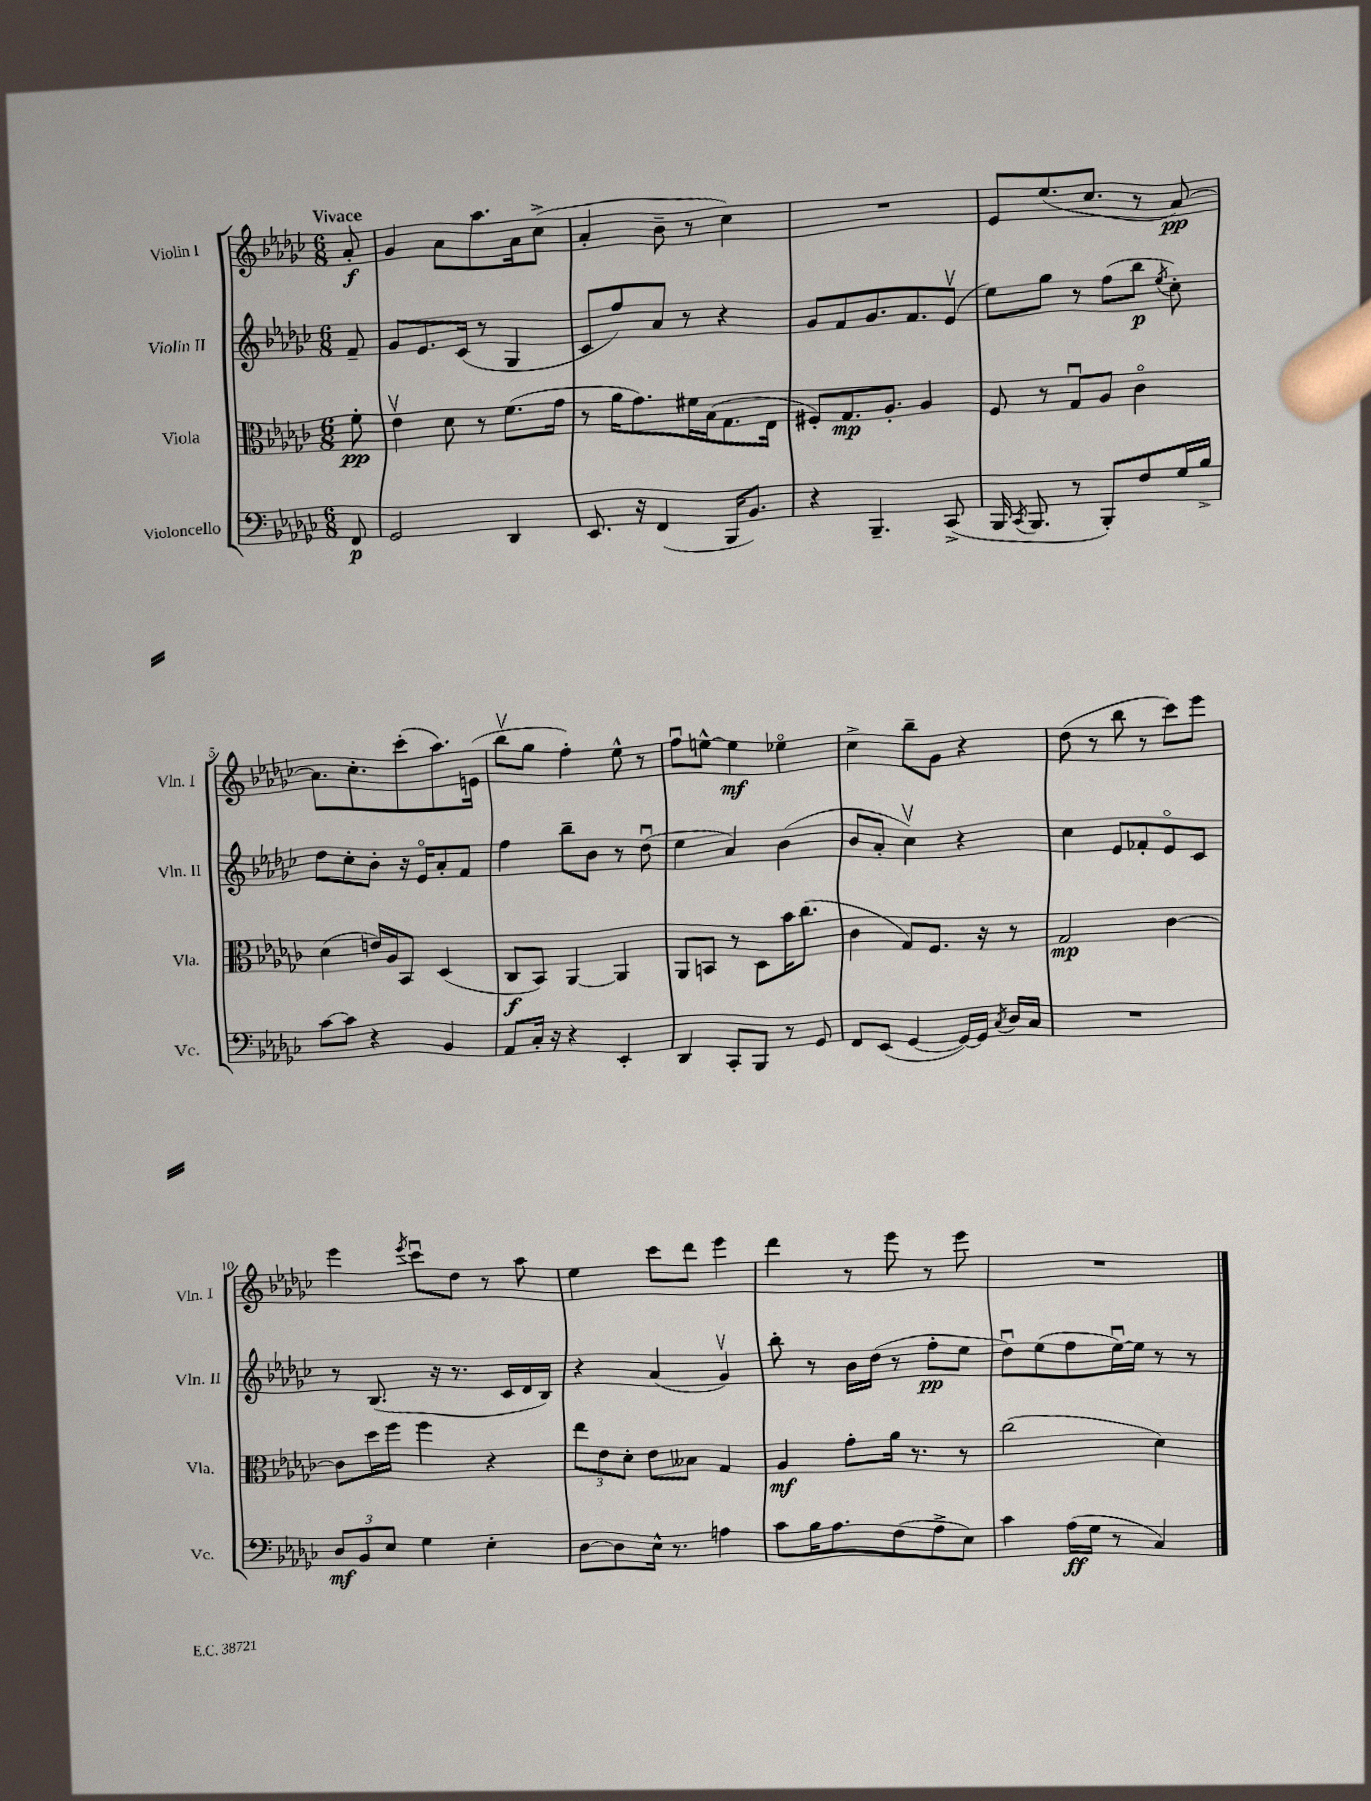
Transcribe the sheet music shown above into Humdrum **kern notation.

**kern	**dynam	**kern	**dynam	**kern	**dynam	**kern	**dynam
*part4	*part4	*part3	*part3	*part2	*part2	*part1	*part1
*staff4	*staff4	*staff3	*staff3	*staff2	*staff2	*staff1	*staff1
*I"Violoncello	*	*I"Viola	*	*I"Violin II	*	*I"Violin I	*
*I'Vc.	*	*I'Vla.	*	*I'Vln. II	*	*I'Vln. I	*
*clefF4	*	*clefC3	*	*clefG2	*	*clefG2	*
*k[b-e-a-d-g-c-]	*	*k[b-e-a-d-g-c-]	*	*k[b-e-a-d-g-c-]	*	*k[b-e-a-d-g-c-]	*
*M6/8	*	*M6/8	*	*M6/8	*	*M6/8	*
=	=	=	=	=	=	=	=
!	!	!	!	!	!	!LO:TX:a:B:t=Vivace	!
8FF/	p	8f'\	pp	8f~/	.	8a-'/	f
=1	=1	=1	=1	=1	=1	=1	=1
2GG-/	.	4e-v\	.	8g-/L	.	4g-/	.
.	.	.	.	8.e-/	.	.	.
.	.	8d-\	.	.	.	8a-\L	.
.	.	.	.	(16c-/Jk	.	.	.
.	.	8r	.	8r	.	8.aa-\	.
4DD-/	.	(8.f\L	.	4G-/	.	.	.
.	.	.	.	.	.	16a-\k	.
.	.	.	.	.	.	(8cc-^\J	.
.	.	16g-\Jk	.	.	.	.	.
=2	=2	=2	=2	=2	=2	=2	=2
8.EE-/	.	8r	.	8c-/L	.	4a-'/	.
.	.	16a-\KL	.	8ff/)	.	.	.
16r	.	8.g-\)	.	.	.	.	.
(4FF/	.	.	.	8a-/J	.	8b-~\	.
.	.	16f#X\L	.	8r	.	8r	.
.	.	(16B-\J	.	.	.	.	.
16BBB-/KL	.	8.G-\	.	4r	.	4cc-\)	.
8.BB-/J)	.	.	.	.	.	.	.
.	.	16E-\Jk	.	.	.	.	.
=3	=3	=3	=3	=3	=3	=3	=3
4r	.	8F#X'/L)	.	8g-/L	.	2.r	.
.	.	8.G-/	mp	8f/	.	.	.
4.BBB-~/	.	.	.	8.g-/	.	.	.
.	.	8.A-'/J	.	.	.	.	.
.	.	.	.	8.f/	.	.	.
.	.	4A-/	.	.	.	.	.
(8CC-^/	.	.	.	(8e-v/J	.	.	.
=4	=4	=4	=4	=4	=4	=4	=4
16BBB-/	.	8F/	.	8ee-\L)	.	8e-/L	.
8qCC-/	.	.	.	.	.	.	.
8.BBB-/	.	.	.	.	.	.	.
.	.	8r	.	8gg-\J	.	(8.ee-/	.
8r	.	8G-u/L	.	8r	.	.	.
.	.	.	.	.	.	8.cc-/J	.
8BBB-'/L)	.	8A-/J	.	(8ff\L	.	.	.
8F/	.	4c-\	.	8bb-\J	p	8r	.
.	.	.	.	8qee-/	.	.	.
16G-/L	.	.	.	8cc-'\)	.	[8a-/)	pp
16B-^/JJ	.	.	.	.	.	.	.
!!LO:LB:g=z
=5	=5	=5	=5	=5	=5	=5	=5
[8c-\L	.	(4d-\	.	8dd-\L	.	8.a-\L]	.
8c-\J]	.	.	.	8cc-'\	.	.	.
.	.	.	.	.	.	8.cc-'\	.
4r	.	16en/LL)	.	8b-'\J	.	.	.
.	.	16A-/J	.	.	.	.	.
.	.	8BB-/J	.	16r	.	(8ccc-'\	.
.	.	.	.	16e-/KL	.	.	.
4BB-/	.	(4D-/	.	8a-'/	.	8.aa-\)	.
.	.	.	.	8f/J	.	.	.
.	.	.	.	.	.	(16en\Jk	.
=6	=6	=6	=6	=6	=6	=6	=6
8AA-/L	.	8C-/L	f	4ff\	.	8bb-v\L	.
16C-'/Jk	.	8BB-/J)	.	.	.	8gg-\J	.
16r	.	.	.	.	.	.	.
4r	.	[4AA-/	.	8bb-~\L	.	4ff'\)	.
.	.	.	.	8b-\J	.	.	.
4EE-'/	.	4AA-/]	.	8r	.	8ee-^^\	.
.	.	.	.	(8dd-u\	.	8r	.
=7	=7	=7	=7	=7	=7	=7	=7
4DD-/	.	8AA-/L	.	4ee-\	.	8ffu\L	.
.	.	8BBn/J	.	.	.	[8een^^\J	.
8CC-'/L	.	8r	.	4a-/)	.	4ee\]	mf
8BBB-/J	.	8D-\L	.	.	.	.	.
8r	.	16b-\K	.	(4b-\	.	4ee-X\	.
.	.	(8.cc-\J	.	.	.	.	.
8GG-/	.	.	.	.	.	.	.
=8	=8	=8	=8	=8	=8	=8	=8
8FF/L	.	4c-\	.	8b-/L	.	4cc-^\	.
(8EE-/J	.	.	.	8a-'/J	.	.	.
[4GG-/	.	8G-/L)	.	4cc-v\)	.	8bb-~\L	.
.	.	8.F/J	.	.	.	8g-\J	.
16GG-/LL_)	.	.	.	4r	.	4r	.
16GG-/JJ]	.	16r	.	.	.	.	.
8qC-/	.	.	.	.	.	.	.
16D-/LL	.	8r	.	.	.	.	.
16C-/JJ	.	.	.	.	.	.	.
=9	=9	=9	=9	=9	=9	=9	=9
2.r	.	2G-/	mp	4cc-\	.	(8dd-\	.
.	.	.	.	.	.	8r	.
.	.	.	.	8e-/L	.	8bb-\	.
.	.	.	.	8f-X'/	.	8r	.
.	.	[4c-\	.	8e-/	.	8ccc-\L)	.
.	.	.	.	8c-/J	.	8eee-\J	.
!!LO:LB:g=z
=10	=10	=10	=10	=10	=10	=10	=10
12D-/L	mf	8c-\L]	.	8r	.	4eee-\	.
12BB-/	.	.	.	.	.	.	.
.	.	16dd-\L	.	(8.B-/	.	.	.
12E-/J	.	.	.	.	.	.	.
.	.	16ff\JJ	.	.	.	.	.
.	.	.	.	.	.	8qeee-/	.
4G-\	.	4ff\	.	.	.	8ccc-u\L	.
.	.	.	.	16r	.	.	.
.	.	.	.	8.r	.	8dd-\J	.
4E-'\	.	4r	.	.	.	8r	.
.	.	.	.	16c-/LL	.	.	.
.	.	.	.	16d-/	.	8aa-\	.
.	.	.	.	16B-/JJ)	.	.	.
=11	=11	=11	=11	=11	=11	=11	=11
[8D-\L	.	12ee-\L	.	4r	.	4ee-\	.
.	.	12e-\	.	.	.	.	.
8D-\]	.	.	.	.	.	.	.
.	.	12d-'\J	.	.	.	.	.
16E-^^\Jk	.	8e-\L	.	(4a-/	.	8ccc-\L	.
8.r	.	.	.	.	.	.	.
.	.	8B--X\J	.	.	.	8ddd-\J	.
4An\	.	4G-/	.	4g-v/)	.	4eee-\	.
=12	=12	=12	=12	=12	=12	=12	=12
8c-\L	.	4A-/	mf	8bb-'\	.	4ddd-\	.
16B-\K	.	.	.	8r	.	.	.
8.A-\	.	.	.	.	.	.	.
.	.	8g-'\L	.	16b-\LL	.	8r	.
.	.	.	.	(16dd-\JJ	.	.	.
(8F\	.	16a-\Jk	.	8r	.	8eee-\	.
.	.	8.r	.	.	.	.	.
8A-^\	.	.	.	8ff'\L	pp	8r	.
8E-\J)	.	8r	.	8ee-\J	.	8eee-\	.
=13	=13	=13	=13	=13	=13	=13	=13
4c-\	.	(2cc-\	.	8dd-u\L)	.	2.r	.
.	.	.	.	(8ee-\	.	.	.
(16A-\LL	ff	.	.	8ff\	.	.	.
16G-\JJ	.	.	.	.	.	.	.
8r	.	.	.	[16ee-u\L)	.	.	.
.	.	.	.	16ee-\JJ]	.	.	.
4C-/)	.	4d-\)	.	8r	.	.	.
.	.	.	.	8r	.	.	.
==	==	==	==	==	==	==	==
*-	*-	*-	*-	*-	*-	*-	*-
